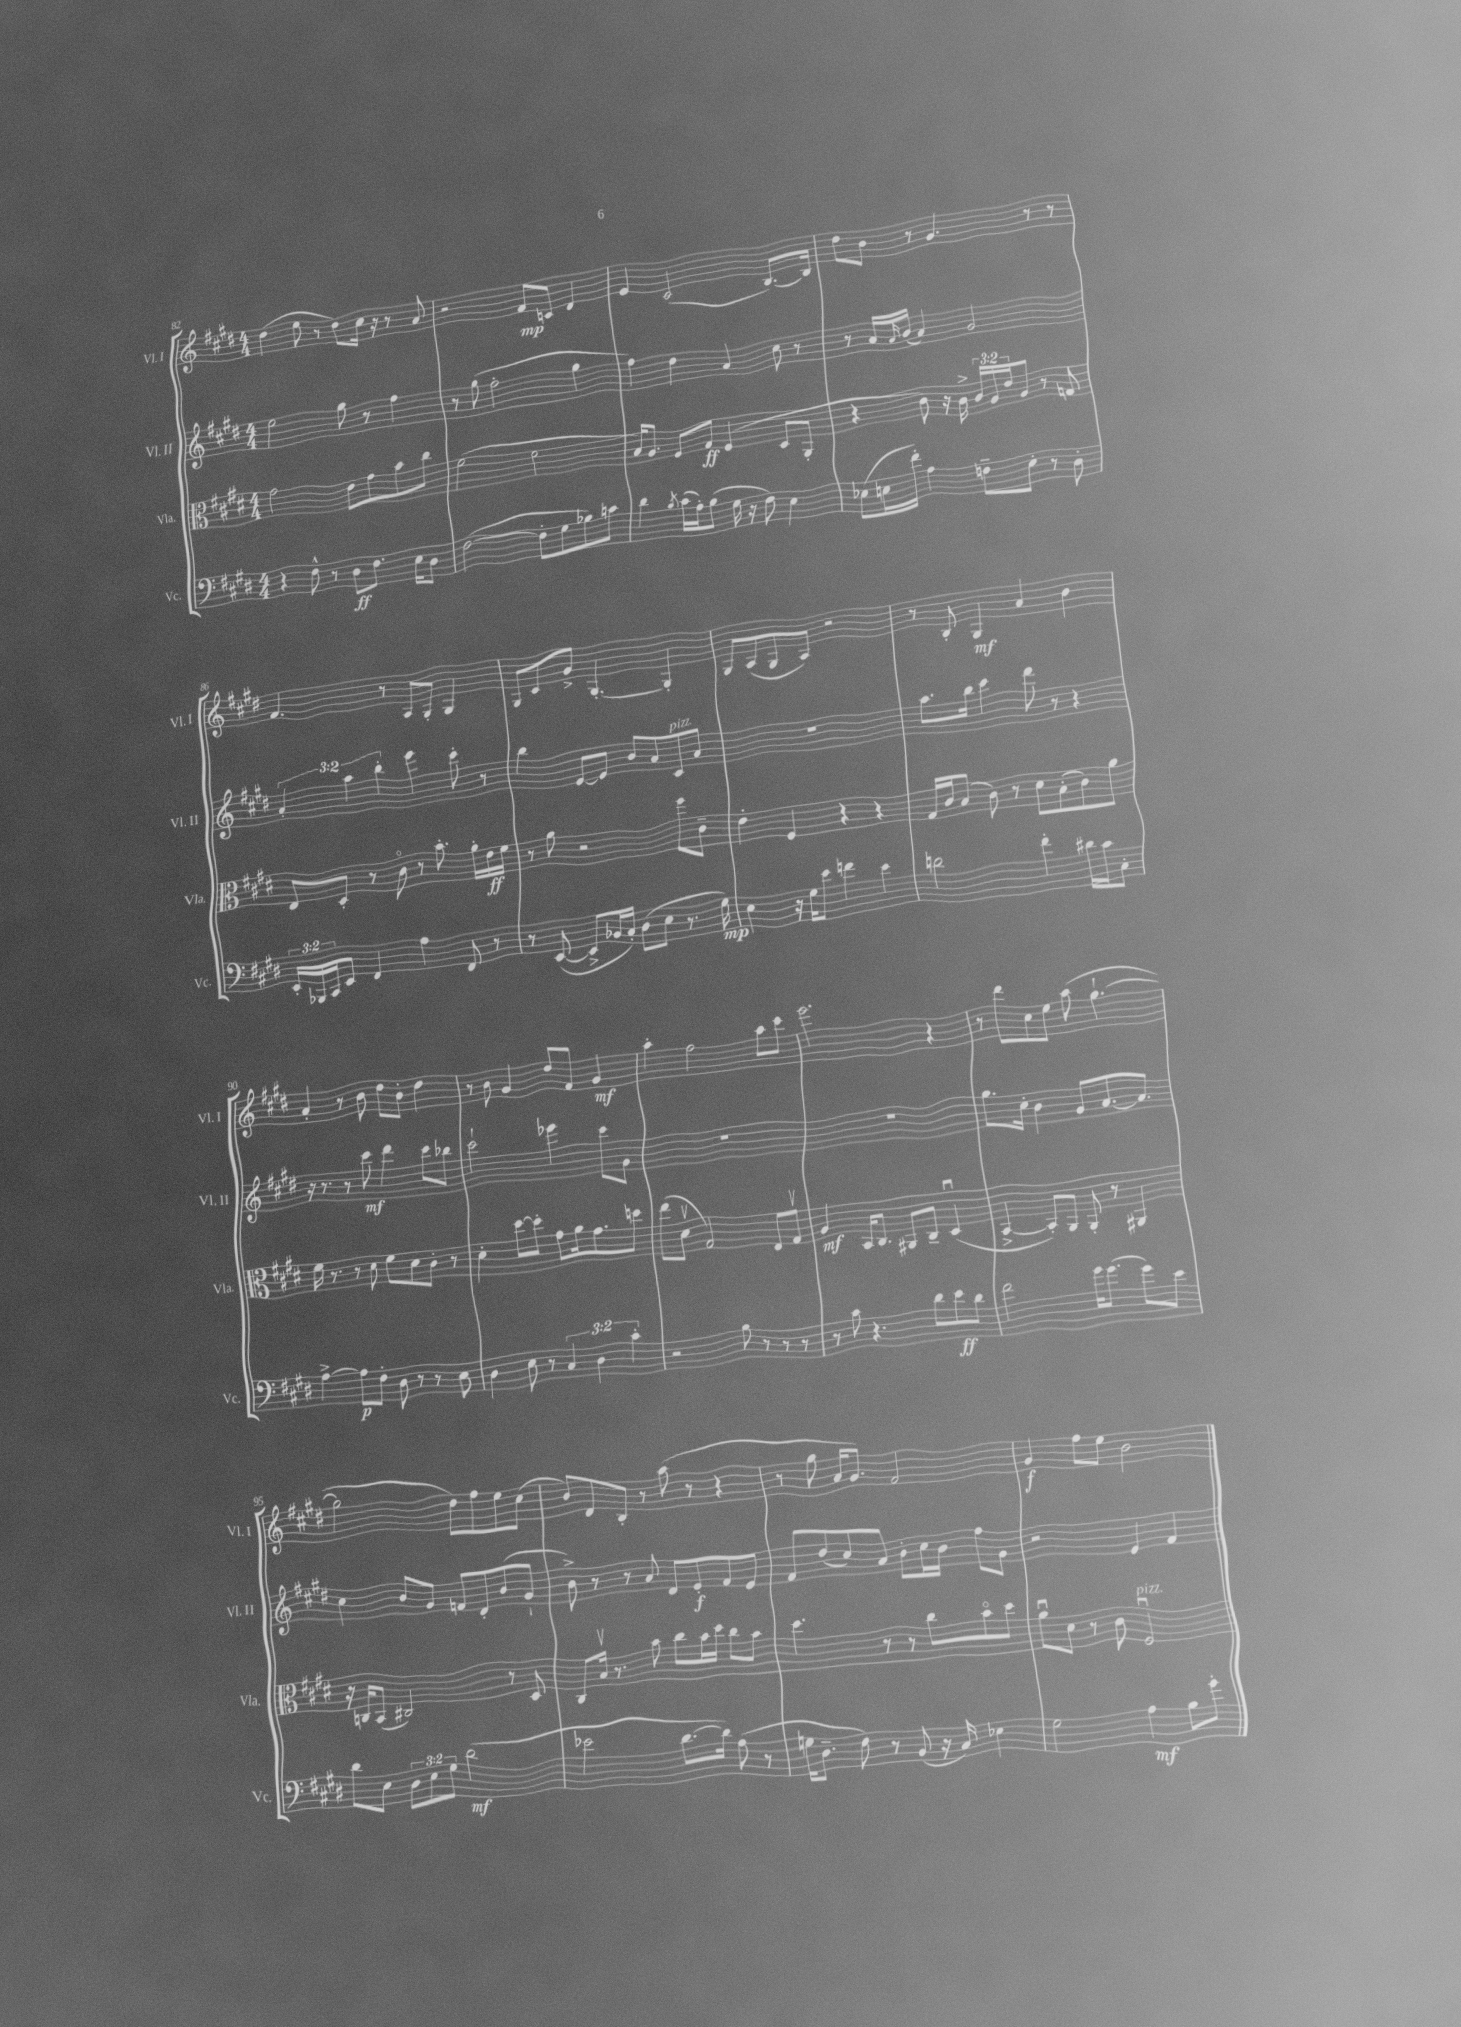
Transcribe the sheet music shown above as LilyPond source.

<<
\new StaffGroup <<
\new Staff = "s0" \with { instrumentName = "Vl. I" shortInstrumentName = "Vl. I" } {
    \clef treble \key e \major \numericTimeSignature \time 4/4
    dis''4( e''8 r8 dis''8) cis''16 r16 r8 a'8 |
    r2 fis'8\mp c'8 dis'4 |
    e'4 cis'2( b8.~) b16 |
    dis''8 b'8 r8 gis'4. r8 r8 |
    fis'4. r8 a8 gis8-. gis4 |
    gis8 cis'8 gis'8-> gis4.~-. gis4-. |
    gis8 a8( gis8 a8) r2 |
    r8 b8-. gis4\mf a'4 b'4 |
    a'4-. r8 b'8 dis''8 b'8-. dis''4 |
    r8 b'8 gis'4 dis''8 fis'8 gis'4\mf |
    a''4-. fis''2 a''8 cis'''8 |
    e'''2. r4 |
    r8 dis'''8 cis''8 e''8 a''8( gis''4.~-! |
    gis''2 dis''8) fis''8 e''8 cis''8( |
    b'8) dis'8 b8-. r8 a''8( r8 r4 |
    r8 gis''8 a'16 gis'8.) fis'2 |
    gis'4\f fis''8 e''8 b'2 \bar "|." |
}
\new Staff = "s1" \with { instrumentName = "Vl. II" shortInstrumentName = "Vl. II" } {
    \clef treble \key e \major \numericTimeSignature \time 4/4 \override Staff.TupletNumber.text = #tuplet-number::calc-fraction-text
    e''2 gis''8 r8 fis''4 |
    r8 gis''8( fis''2-. gis''4 |
    fis''4) dis''4 a'4 cis''8 r8 |
    r8 a'16 \grace { a'16 } b'16( a'4) gis'2 |
    \tuplet 3/2 { a'4-. a''4 b''4-. } e'''4 cis'''8-. r8 |
    b''4 e'8~ e'8 b'8 a'8 cis'8^\markup { \italic "pizz." } a'8 |
    R1 |
    a''8. b''16 cis'''4 dis'''8 r8 r4 |
    r16 r8. r8 cis'''8\mf dis'''4 cis'''8 bes''8 |
    cis'''2-! ees'''4 cis'''8 gis'8 |
    R1 |
    R1 |
    gis''8. cis''16-. b'4 gis'8 a'8.~ a'8. |
    cis''4 b'8 gis'8 f'8 dis'8-. b'8( gis'8-! |
    b'8->) r8 r8 a'8 dis'8 e'8-.\f fis'8 e'8 |
    fis'8 dis''8( cis''8) a'8 b'8-. cis''16 b'16 fis''8 gis'8 |
    r2 e'4 fis'4 \bar "|." |
}
\new Staff = "s2" \with { instrumentName = "Vla." shortInstrumentName = "Vla." } {
    \clef alto \key e \major \numericTimeSignature \time 4/4 \override Staff.TupletNumber.text = #tuplet-number::calc-fraction-text
    gis'2 e'8 gis'8 b'8 cis''8 |
    fis'2( fis'2 |
    b16) a8. fis8 gis8\ff fis4( dis8 a,8-. |
    r4 cis'8) r16 cis'16-> \tuplet 3/2 { cis'16 a16 e'16 } a8 r8 g8 |
    e8 dis8-. r8 cis'8\flageolet r8 b'8.-. a'16-. e'16\ff fis'16 |
    r8 a'8 r2 fis''8 cis'8-- |
    e'4-. fis4 r4 r4 |
    gis16 cis'16 b8( cis'8) r8 dis'8 b8-.( cis'8) a'8 |
    fis'16 r8. r8 dis'8 fis'8 dis'8 cis'8-. r8 |
    dis'4-. dis''8~ dis''8-. gis'8 a'16 gis'8. d''8 |
    e''8( dis'8\upbow gis2) e8 gis8\upbow |
    a4\mf b,16 cis8. ais,8 cis8-- dis4\downbow( |
    b,4~-> b,8-.) a,8 a,8-. r8 ais,4 |
    r16 c16 b,8( cis2) r8 dis8 |
    cis8 b16\upbow r8. b'8 cis''8 b'16 dis''16 cis''8 b'8 |
    dis''4. r8 r8 cis''8 b'8\flageolet dis''8 |
    a'8\downbow dis'8 r8 cis'8 fis2\downbow^\markup { \italic "pizz." } \bar "|." |
}
\new Staff = "s3" \with { instrumentName = "Vc." shortInstrumentName = "Vc." } {
    \clef bass \key e \major \numericTimeSignature \time 4/4 \override Staff.TupletNumber.text = #tuplet-number::calc-fraction-text
    r4 fis8-^ r8 dis8\ff fis8. e16 dis8 |
    fis2~( fis8-. gis8 bes8) c'8 |
    dis'4 \acciaccatura { b8 } cis'16( a16-.) b8( gis16 r16 fis8) e4 |
    ees8( e16 fis'16-.) a4 f8-- e8-. r8 dis8-. |
    \tuplet 3/2 { e,16-. bes,,16 cis,16 } e,8 fis,4 a4 fis,8 r8 |
    r8 e,8~( e,8-> bes,16 cis16-.) dis8( e8 r8. gis16\mp) |
    e4 r16 gis16 e'8 f'4 e'4 |
    d'2 fis'4-. dis'16 cis'16 cis8-. |
    a4~-> a8\p fis8-. dis8 r8 r8 e8 |
    dis4 e8 r8 \tuplet 3/2 { cis4 dis4 cis'4-. } |
    r2 b8 r8 r8 r8 |
    r8 cis'8 r4. dis'8 e'8\ff dis'8 |
    fis'2 gis'16 gis'8.( gis'8) e'8 |
    dis'8 e8 \tuplet 3/2 { dis8 e8 gis8 } dis'2\mf( |
    ees'2 dis'8.~ dis'16) a8( r8 |
    g16 dis8.-- fis8) r8 b,8( r16 cis16) ees4 |
    gis2 a4\mf b8 gis'8-. \bar "|." |
}
>>
>>
\layout { \context { \Score currentBarNumber = #82 } }
